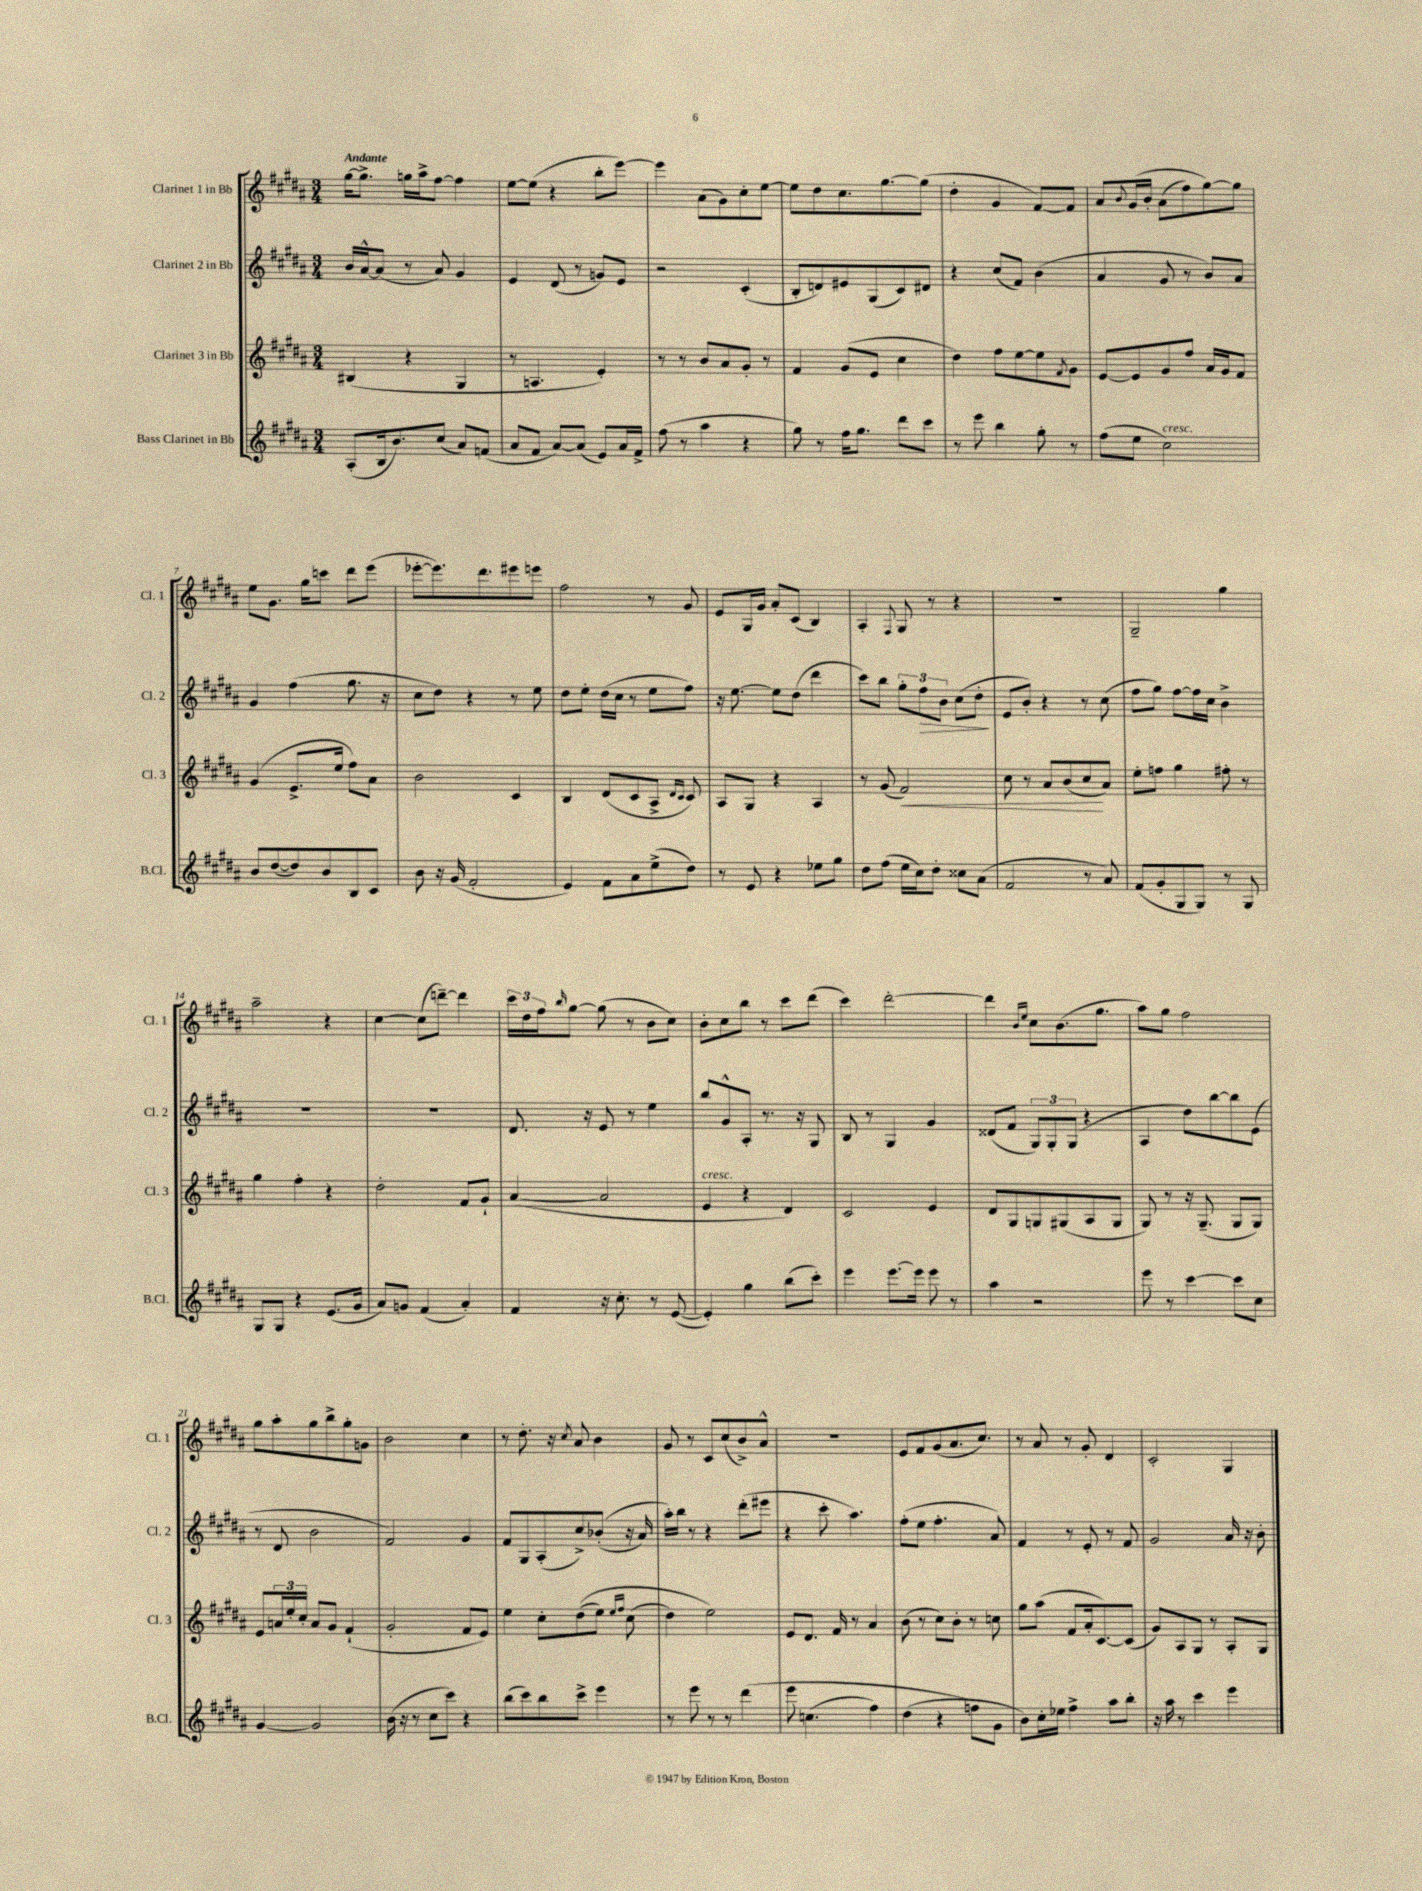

**kern	**kern	**kern	**kern
*staff4	*staff3	*staff2	*staff1
*clefG2	*clefG2	*clefG2	*clefG2
*k[f#c#g#d#a#]	*k[f#c#g#d#a#]	*k[f#c#g#d#a#]	*k[f#c#g#d#a#]
*M3/4	*M3/4	*M3/4	*M3/4
(8A#'	(4B#	16b	[16gg#
.	.	[16a#^^	8.gg#^]
16B	.	(8a#]	.
8.b)	.	.	.
.	4r	8r	16gg
.	.	.	16aa#^
(8cc#	.	8a#)	[8ff#
8a#)	4G#	4g#	4ff#]
(8f	.	.	.
=	=	=	=
8a#	8r	4e	[8ee
8f#	4.A	.	(8ee]
[8a#)	.	(8d#	4r
(8a#]	.	8r	.
8e)	4e')	8g)	8bb'
16a#	.	8e	[8eee)
16f#^	.	.	.
=	=	=	=
(8ff#	8r	2r	4eee]
8r	8r	.	.
4aa#	8b	.	(8a#
.	8a#	.	8g#)
4r	8g#'	(4c#'	8cc#'
.	8r	.	[8ee
=	=	=	=
8gg#)	4f#	8B'	8ee]
8r	.	8d)	8dd#
16ff#	(8g#	8e#	8.cc#
8.gg#	.	.	.
.	8e	(8G#	.
.	.	.	[8.gg#
8ddd#	4cc#	8c#)	.
8ccc#	.	8d#	(8gg#]
=	=	=	=
8r	4dd#)	4r	4dd#'
8eee	.	.	.
4bb	8ff#	(8cc#	4g#
.	[8ee	8f#)	.
8gg#'	8ee]	(4b	[8f#)
.	8qf#	.	.
8r	8g#	.	8f#]
=	=	=	=
(8ff#	[8e	4a#	8a#
.	.	.	8qqb
8ee	8e]	.	&(16g#
.	.	.	16b'
2cc#)	8g#	8g#	(8a#
.	8ff#	8r	8ff#)
.	16a#	8b)	[8gg#&)
.	16g#	.	.
.	8f#	8a#	8gg#]
=	=	=	=
8b	(4g#	4g#	8ee
([8dd#	.	.	8.g#
8dd#])	8.e^	(4ff#	.
.	.	.	16gg#
8b	.	.	8ccc
.	16ee	.	.
8B	8ff#)	8.gg#	8ddd#
8c#	8a#	.	(8eee
.	.	16r	.
=	=	=	=
8b	2b	8cc#	[8eee-'
16r	.	8dd#)	8.eee-])
(16g#	.	.	.
2f#'	.	4r	.
.	.	.	8.ddd#
.	4c#	8r	8eee#
.	.	8ee	8eee
=	=	=	=
4e)	4B	8dd#	2ff#
.	.	8ee'	.
8f#	(8d#	(16dd#	.
.	.	16cc#	.
8a#	8c#	8r	.
(8ee^	8A#^	8ee	8r
.	16qqd#	.	.
.	16qqc#	.	.
8dd#)	8c#)	8ff#)	8g#
=	=	=	=
8r	8A#	16r	8e
.	.	[8.ee	.
8e	8G#	.	16G#
.	.	.	16g#
4r	4r	8ee]	8a#'
.	.	(8dd#	(8c#
8ee-	4A#	4ddd#	4B)
8gg#	.	.	.
=	=	=	=
8dd#	8r	8ccc#)	4A#'
(8ff#	(8g#	8bb	.
.	.	.	8qqF#
16ee	2f#)	12gg#'	8G#
16cc#)	.	.	.
.	.	12ff#	.
8dd#'	.	.	8r
.	.	12b	.
8cc##	.	(8cc#	4r
(8a#	.	8dd#'	.
=	=	=	=
2f#	8cc#	8e	2.r
.	8r	8b')	.
.	8a#	4r	.
.	(8b	.	.
8r	8cc#	8r	.
8a#)	8a#)	(8cc#	.
=	=	=	=
(8f#	8ee'	8ff#	2G#~
8g#'	8ff	8gg#)	.
8G#	4gg#	[8ff#	.
8G#)	.	16ff#]	.
.	.	16cc#	.
8r	8ff#'	4b^	4gg#
8G#	8r	.	.
=	=	=	=
8G#	4gg#	2.r	2aa#~
8G#	.	.	.
4r	4ff#'	.	.
(8.e	4r	.	4r
16g#	.	.	.
=	=	=	=
8a#)	2dd#'	2.r	[4cc#
8g	.	.	.
(4f#	.	.	(8cc#]
.	.	.	[8ddd~)
4a#')	8f#	.	4ddd]
.	8g#`	.	.
=	=	=	=
4f#	([4a#	8.d#	24ccc#
.	.	.	24dd#
.	.	.	24ff#
.	.	.	16qqbb
.	.	.	[8gg#
.	.	16r	.
16r	2a#]	8e	(8gg#]
8.cc#'	.	.	.
.	.	8r	8r
8r	.	4ee	8b
([8e	.	.	8cc#)
=	=	=	=
4e'])	4e	8bb	8b'
.	.	8g#^^	8cc#
4gg#	4r	8A#'	8bb
.	.	8.r	8r
(8bb	4d#)	.	8ccc#
.	.	16r	.
8ccc#')	.	8G#	(8ddd#
=	=	=	=
4eee	2c#	8B	4ccc#)
.	.	8r	.
[8.eee	.	4G#	[2ddd#'
16eee]	.	.	.
8eee	4e	4g#	.
8r	.	.	.
=	=	=	=
4aa#	8d#	(8d##	4ddd#]
.	8G#	8f#	.
.	.	.	16qqb
.	.	.	16qqee
2r	8G	12G#)	8cc#
.	.	12G#'	.
.	(8G#	.	(8.b
.	.	(12G#	.
.	8A#	4r	.
.	.	.	8.gg#
.	8G#	.	.
=	=	=	=
8eee	8G#)	4A#	8aa#)
8r	8r	.	8gg#
[4ccc#	16r	8dd#)	2ff#
.	(8.G#~	.	.
.	.	[8bb	.
8ccc#]	8G#	8bb]	.
8cc#	8G#)	(8e	.
=	=	=	=
[4g#	8e	8r	8gg#
.	24a	8d#	8aa#'
.	24ee'	.	.
.	24cc#'	.	.
2g#]	8a	2b	8gg#
.	8g#	.	8bb^
.	(4f#`	.	8gg#'
.	.	.	8g
=	=	=	=
(16b	2g#'	2f#)	2b
16r	.	.	.
8r	.	.	.
8cc#	.	.	.
8ccc#)	.	.	.
4r	8f#	4g#	4cc#
.	8e)	.	.
=	=	=	=
(8bb	4ee	8f#	8r
8ccc#)	.	8G#	8.dd#'
8bb	8cc#'	(8A#'	.
.	.	.	16r
.	.	.	8qcc#
8ccc#^	&((8dd#	8cc#^)	8a#
4eee	8ee)	&((8b-'	4b
.	16qqee	.	.
.	16qqff#	.	.
.	(8cc#	16r	.
.	.	16a#)	.
=	=	=	=
8r	4dd#)	16aa#'&)	8g#
.	.	16bb	.
8eee	.	8r	8r
8r	2ee&)	4r	8c#
8r	.	.	(8cc#
&(4ddd#	.	(8ddd#'	8b^)
.	.	8eee#	8a#^^
=	=	=	=
8eee	8e	4r	2.r
(4.cc	8.d#	.	.
.	.	8ccc#'	.
.	16f#	.	.
.	8r	4.aa#)	.
4ff#)	4a#	.	.
=	=	=	=
(4dd#	(8b	(8ff#'	8e
.	8r	8ee	8f#
4r	8cc#)	4.ff#'	(8g#
.	8b'	.	8.a#
8ff&)	8r	.	.
.	.	.	8.cc#)
8g#	8cc	8a#)	.
=	=	=	=
8b)	8gg#	4f#	8r
16cc#'	(8aa#	.	8a#
16ee-	.	.	.
4ff#^	8f#	8r	8r
.	16a#'	8e'	8g#'
.	[8.c#)	.	.
8aa#	.	8r	4d#
8bb'	(8c#]	8f#	.
=	=	=	=
16r	8g#)	2g#	2c#'
16aa#	.	.	.
8r	8A#	.	.
4ccc#	8G#	.	.
.	8r	.	.
4eee	8A#'	16a#	4G#
.	.	16r	.
.	8G#	8b'	.
==	==	==	==
*-	*-	*-	*-
